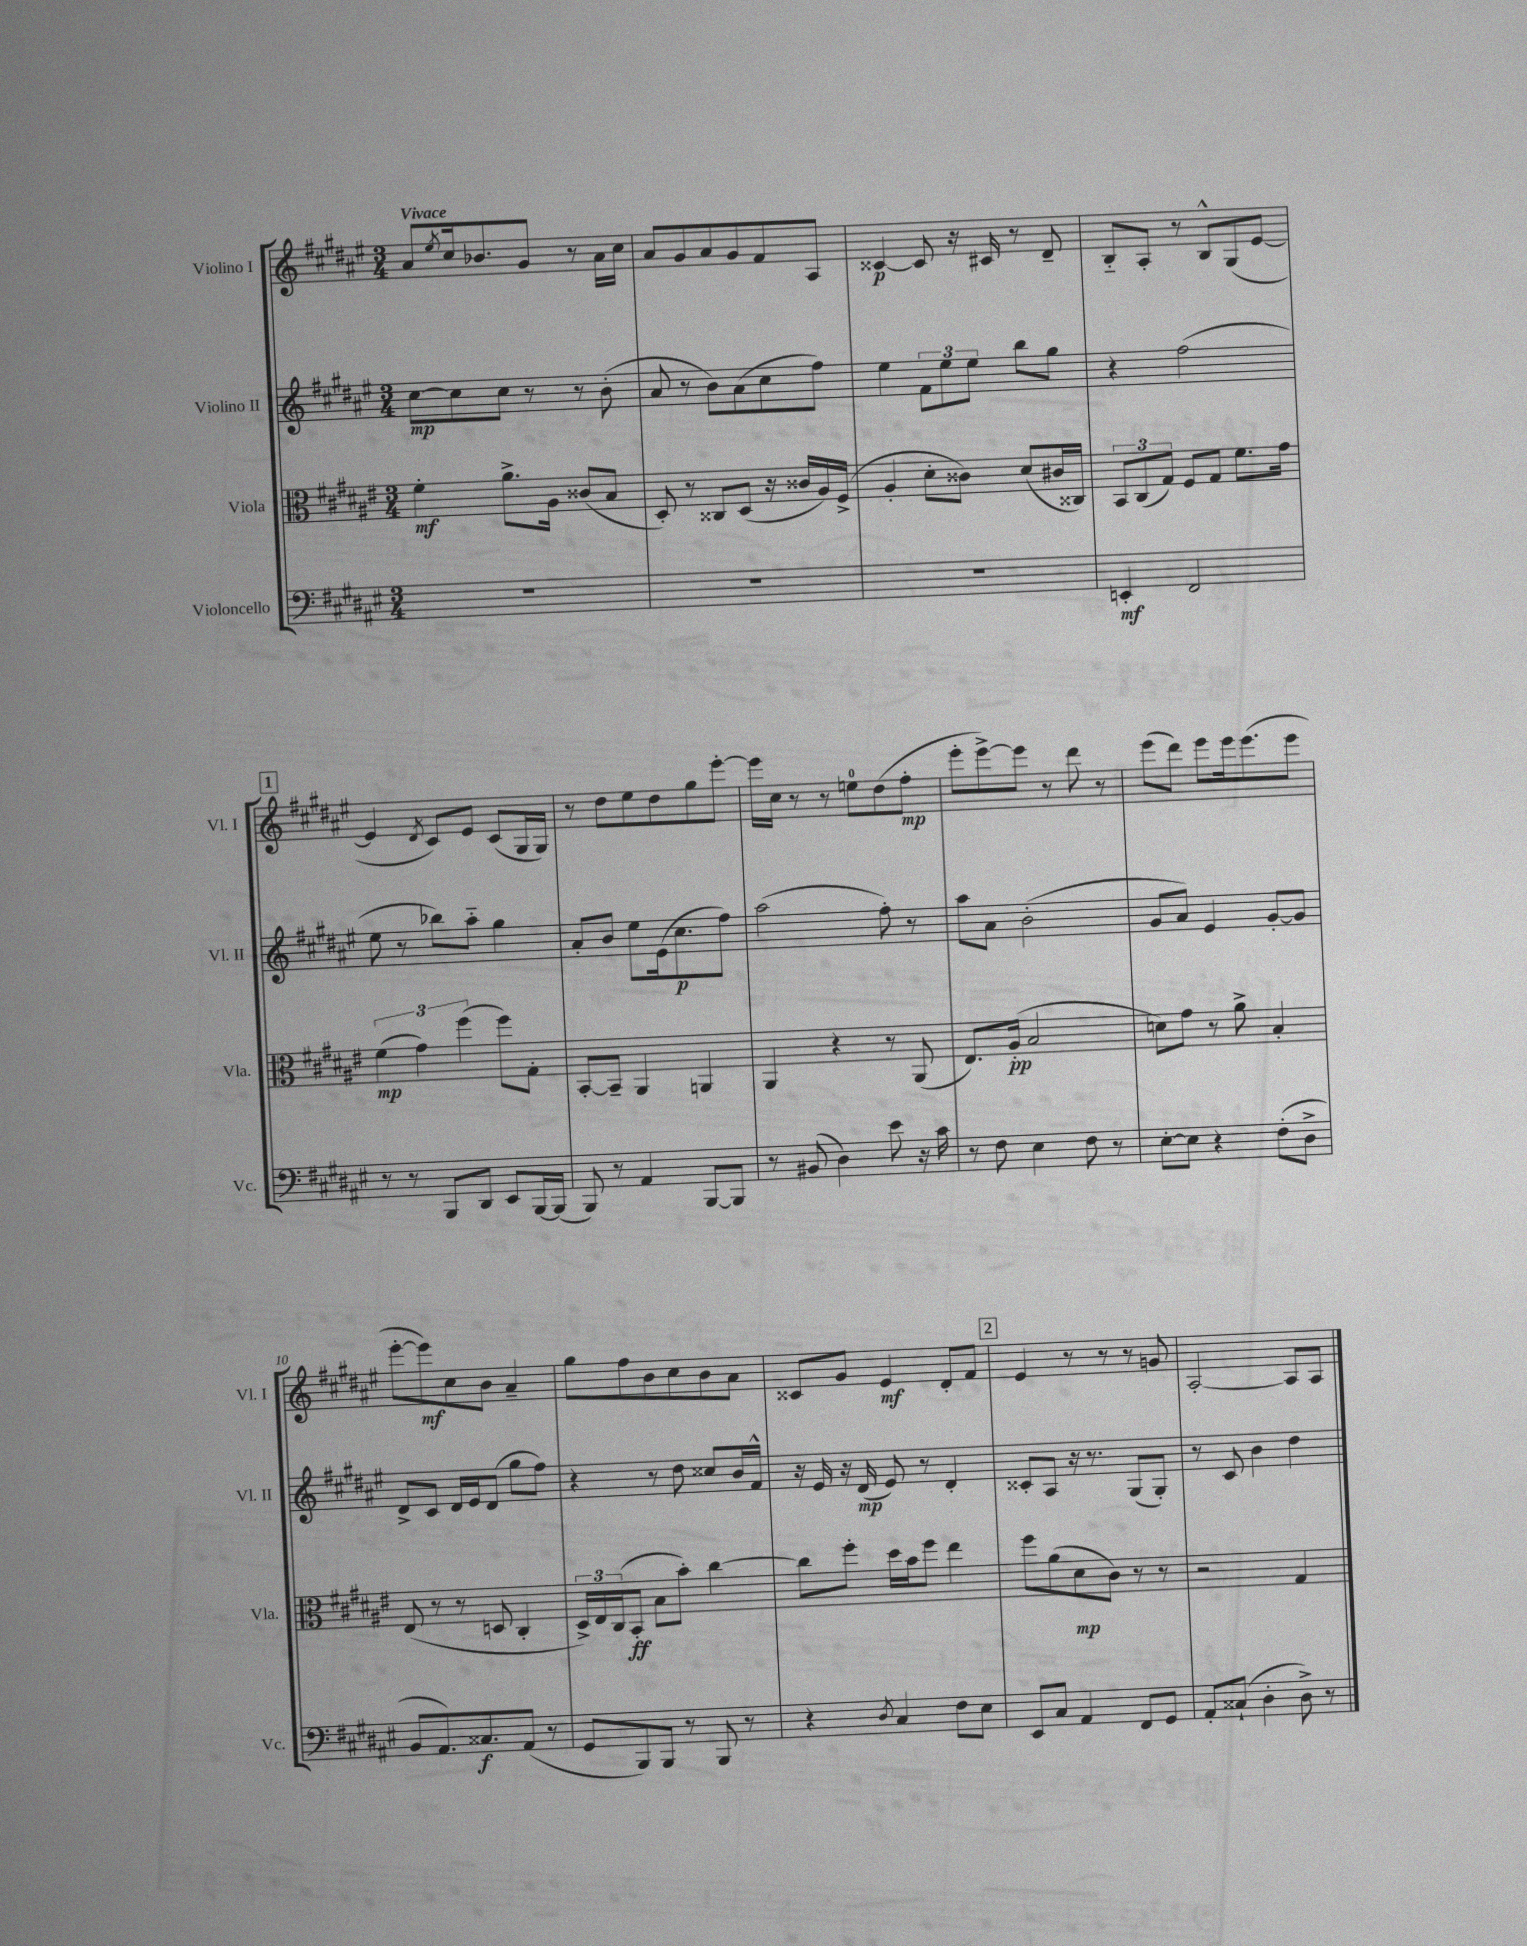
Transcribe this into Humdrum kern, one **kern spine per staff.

**kern	**dynam	**kern	**dynam	**kern	**dynam	**kern	**dynam
*part4	*part4	*part3	*part3	*part2	*part2	*part1	*part1
*staff4	*staff4	*staff3	*staff3	*staff2	*staff2	*staff1	*staff1
*I"Violoncello	*	*I"Viola	*	*I"Violino II	*	*I"Violino I	*
*I'Vc.	*	*I'Vla.	*	*I'Vl. II	*	*I'Vl. I	*
*clefF4	*	*clefC3	*	*clefG2	*	*clefG2	*
*k[f#c#g#d#a#e#]	*	*k[f#c#g#d#a#e#]	*	*k[f#c#g#d#a#e#]	*	*k[f#c#g#d#a#e#]	*
*M3/4	*	*M3/4	*	*M3/4	*	*M3/4	*
=1	=1	=1	=1	=1	=1	=1	=1
!	!	!	!	!	!	!LO:TX:a:B:t=Vivace	!
2.r	.	4f#'\	mf	[8cc#\L	mp	8a#/L	.
.	.	.	.	.	.	8qee#/	.
.	.	.	.	8cc#\]	.	16cc#/k	.
.	.	.	.	.	.	8.b-X/	.
.	.	8.a#^\L	.	8cc#\J	.	.	.
.	.	.	.	8r	.	8g#/J	.
.	.	16A#\Jk	.	.	.	.	.
.	.	(8c##X/L	.	8r	.	8r	.
.	.	8B/J	.	(8b'\	.	16a#\LL	.
.	.	.	.	.	.	16cc#\JJ	.
=2	=2	=2	=2	=2	=2	=2	=2
2.r	.	8D#'/)	.	8a#/	.	8a#/L	.
.	.	8r	.	8r	.	8g#/	.
.	.	8C##X/L	.	8b\L)	.	8a#/	.
.	.	(8D#/J	.	(8a#\	.	8g#/	.
.	.	16r	.	8cc#\	.	8f#/	.
.	.	16c##X/LL	.	.	.	.	.
.	.	16A#/)	.	8ff#\J)	.	8A#/J	.
.	.	(16F#^/JJ	.	.	.	.	.
=3	=3	=3	=3	=3	=3	=3	=3
2.r	.	4A#'/	.	4ee#\	.	[4c##X/	p
.	.	8d#'\L	.	12f#\L	.	8c##/]	.
.	.	.	.	12ee#\	.	.	.
.	.	8c##X\J)	.	.	.	16r	.
.	.	.	.	12ee#\J	.	.	.
.	.	.	.	.	.	16c#X/	.
.	.	(8d#/L	.	8bb\L	.	8r	.
.	.	16c#X/L	.	8gg#\J	.	8d#~/	.
.	.	16C##X/JJ)	.	.	.	.	.
=4	=4	=4	=4	=4	=4	=4	=4
4EEn'/	mf	12BB/L	.	4r	.	8B/L	.
.	.	(12C#/	.	.	.	.	.
.	.	.	.	.	.	8A#'/J	.
.	.	12G#/J)	.	.	.	.	.
2FF#/	.	8F#/L	.	(2ff#\	.	8r	.
.	.	8G#/J	.	.	.	8B^^/L	.
.	.	8.f#\L	.	.	.	(8G#/	.
.	.	.	.	.	.	[8e#/J	.
.	.	16g#\Jk	.	.	.	.	.
!!LO:LB:g=z
!!LO:REH:place=s1:t=1
=5	=5	=5	=5	=5	=5	=5	=5
8r	.	(6f#\	mp	8ee#\	.	4e#/]	.
8r	.	.	.	8r	.	.	.
.	.	6g#\)	.	.	.	.	.
.	.	.	.	.	.	8qd#/	.
8BBB/L	.	.	.	8bb-X\L)	.	8c#/L)	.
.	.	(6ff#\	.	.	.	.	.
8DD#/J	.	.	.	8aa#\J	.	8e#/J	.
8EE#/L	.	8ff#\L)	.	4gg#\	.	(8c#/L	.
[16BBB/L	.	8G#'\J	.	.	.	16G#/L	.
(16BBB/JJ]	.	.	.	.	.	16G#/JJ)	.
=6	=6	=6	=6	=6	=6	=6	=6
8BBB/)	.	[8BB'/L	.	8a#'/L	.	8r	.
8r	.	8BB~/J]	.	8b/J	.	8dd#\L	.
4AA#/	.	4AA#/	.	8ee#\L	.	8ee#\	.
.	.	.	.	(16e#\k	.	8dd#\	.
.	.	.	.	8.cc#\	p	.	.
[8BBB/L	.	4AAn/	.	.	.	8gg#\	.
8BBB/J]	.	.	.	8ff#\J)	.	[8eee#'\J	.
=7	=7	=7	=7	=7	=7	=7	=7
8r	.	4AA#/	.	(2aa#\	.	16eee#\LL]	.
.	.	.	.	.	.	16cc#\JJ	.
(8BB#X/	.	.	.	.	.	8r	.
4D#\)	.	4r	.	.	.	8r	.
.	.	.	.	.	.	8een\L	.
8e#\	.	8r	.	8ff#'\)	.	(8dd#\	.
16r	.	(8AA#/	.	8r	.	8ff#'\J	mp
16c#\	.	.	.	.	.	.	.
=8	=8	=8	=8	=8	=8	=8	=8
8r	.	8.E#/L)	.	8aa#\L	.	8eee#'\L	.
8F#\	.	.	.	8a#\J	.	[8eee#^\)	.
.	.	(16A#'/Jk	pp	.	.	.	.
4E#\	.	2B/	.	(2b'\	.	8eee#\J]	.
.	.	.	.	.	.	8r	.
8F#\	.	.	.	.	.	8ddd#\	.
8r	.	.	.	.	.	8r	.
=9	=9	=9	=9	=9	=9	=9	=9
[8E#'\L	.	8dn\L)	.	8g#/L	.	(8eee#\L	.
8E#\J]	.	8g#\J	.	8a#/J)	.	8ddd#\J)	.
4r	.	8r	.	4e#/	.	8eee#\L	.
.	.	8a#^\	.	.	.	16eee#\k	.
.	.	.	.	.	.	(8.eee#\	.
(8F#'\L	.	4B'/	.	[8g#'/L	.	.	.
8D#^\J	.	.	.	8g#/J]	.	8eee#\J	.
!!LO:LB:g=z
=10	=10	=10	=10	=10	=10	=10	=10
8BB/L	.	(8E#/	.	8d#^/L	.	[8eee#'\L	.
8.AA#/)	.	8r	.	8c#/J	.	8eee#\])	mf
.	.	8r	.	16d#/LL	.	8cc#\	.
8.C##X/	f	.	.	16e#/J	.	.	.
.	.	8Dn/	.	(8d#/J	.	8b\J	.
(8AA#/J	.	4C#'/	.	8gg#\L	.	4a#~/	.
8r	.	.	.	8ff#\J)	.	.	.
=11	=11	=11	=11	=11	=11	=11	=11
8GG#/L	.	24D#^/LL)	.	4r	.	8gg#\L	.
.	.	24E#/	.	.	.	.	.
.	.	(24C#/J	.	.	.	.	.
8BBB/)	.	8BB'/J	ff	.	.	8ff#\	.
8BBB/J	.	8B\L	.	8r	.	8b\	.
8r	.	8b'\J)	.	8dd#\	.	8cc#\	.
8BBB/	.	[4cc#\	.	8cc##X/L	.	8b\	.
8r	.	.	.	16b/L	.	8a#\J	.
.	.	.	.	16f#^^/JJ	.	.	.
=12	=12	=12	=12	=12	=12	=12	=12
4r	.	8cc#\L]	.	16r	.	8c##X/L	.
.	.	.	.	16e#/	.	.	.
.	.	8ff#'\J	.	16r	.	8g#/J	.
.	.	.	.	(16d#/	mp	.	.
8qD#/	.	.	.	.	.	.	.
4C#/	.	16dd#\LL	.	8e#/)	.	4e#/	mf
.	.	16b\J	.	.	.	.	.
.	.	8ff#\J	.	8r	.	.	.
8F#\L	.	4ee#\	.	4d#'/	.	8d#'/L	.
8E#\J	.	.	.	.	.	8f#/J	.
!!LO:REH:place=s1:t=2
=13	=13	=13	=13	=13	=13	=13	=13
8EE#/L	.	8ff#\L	.	8c##X'/L	.	4e#/	.
8C#/J	.	(8a#\	.	8A#/J	.	.	.
4AA#/	.	8d#\	mp	16r	.	8r	.
.	.	.	.	8.r	.	.	.
.	.	8c#\J)	.	.	.	8r	.
8FF#/L	.	8r	.	(8G#/L	.	8r	.
8GG#/J	.	8r	.	8G#'/J)	.	8gn/	.
=14	=14	=14	=14	=14	=14	=14	=14
8AA#'/L	.	2r	.	8r	.	[2A#'/	.
(8C##X`/J	.	.	.	8c#/	.	.	.
4D#'\	.	.	.	4b\	.	.	.
8D#^\)	.	4G#/	.	4dd#\	.	8A#/L]	.
8r	.	.	.	.	.	8A#/J	.
==	==	==	==	==	==	==	==
*-	*-	*-	*-	*-	*-	*-	*-
